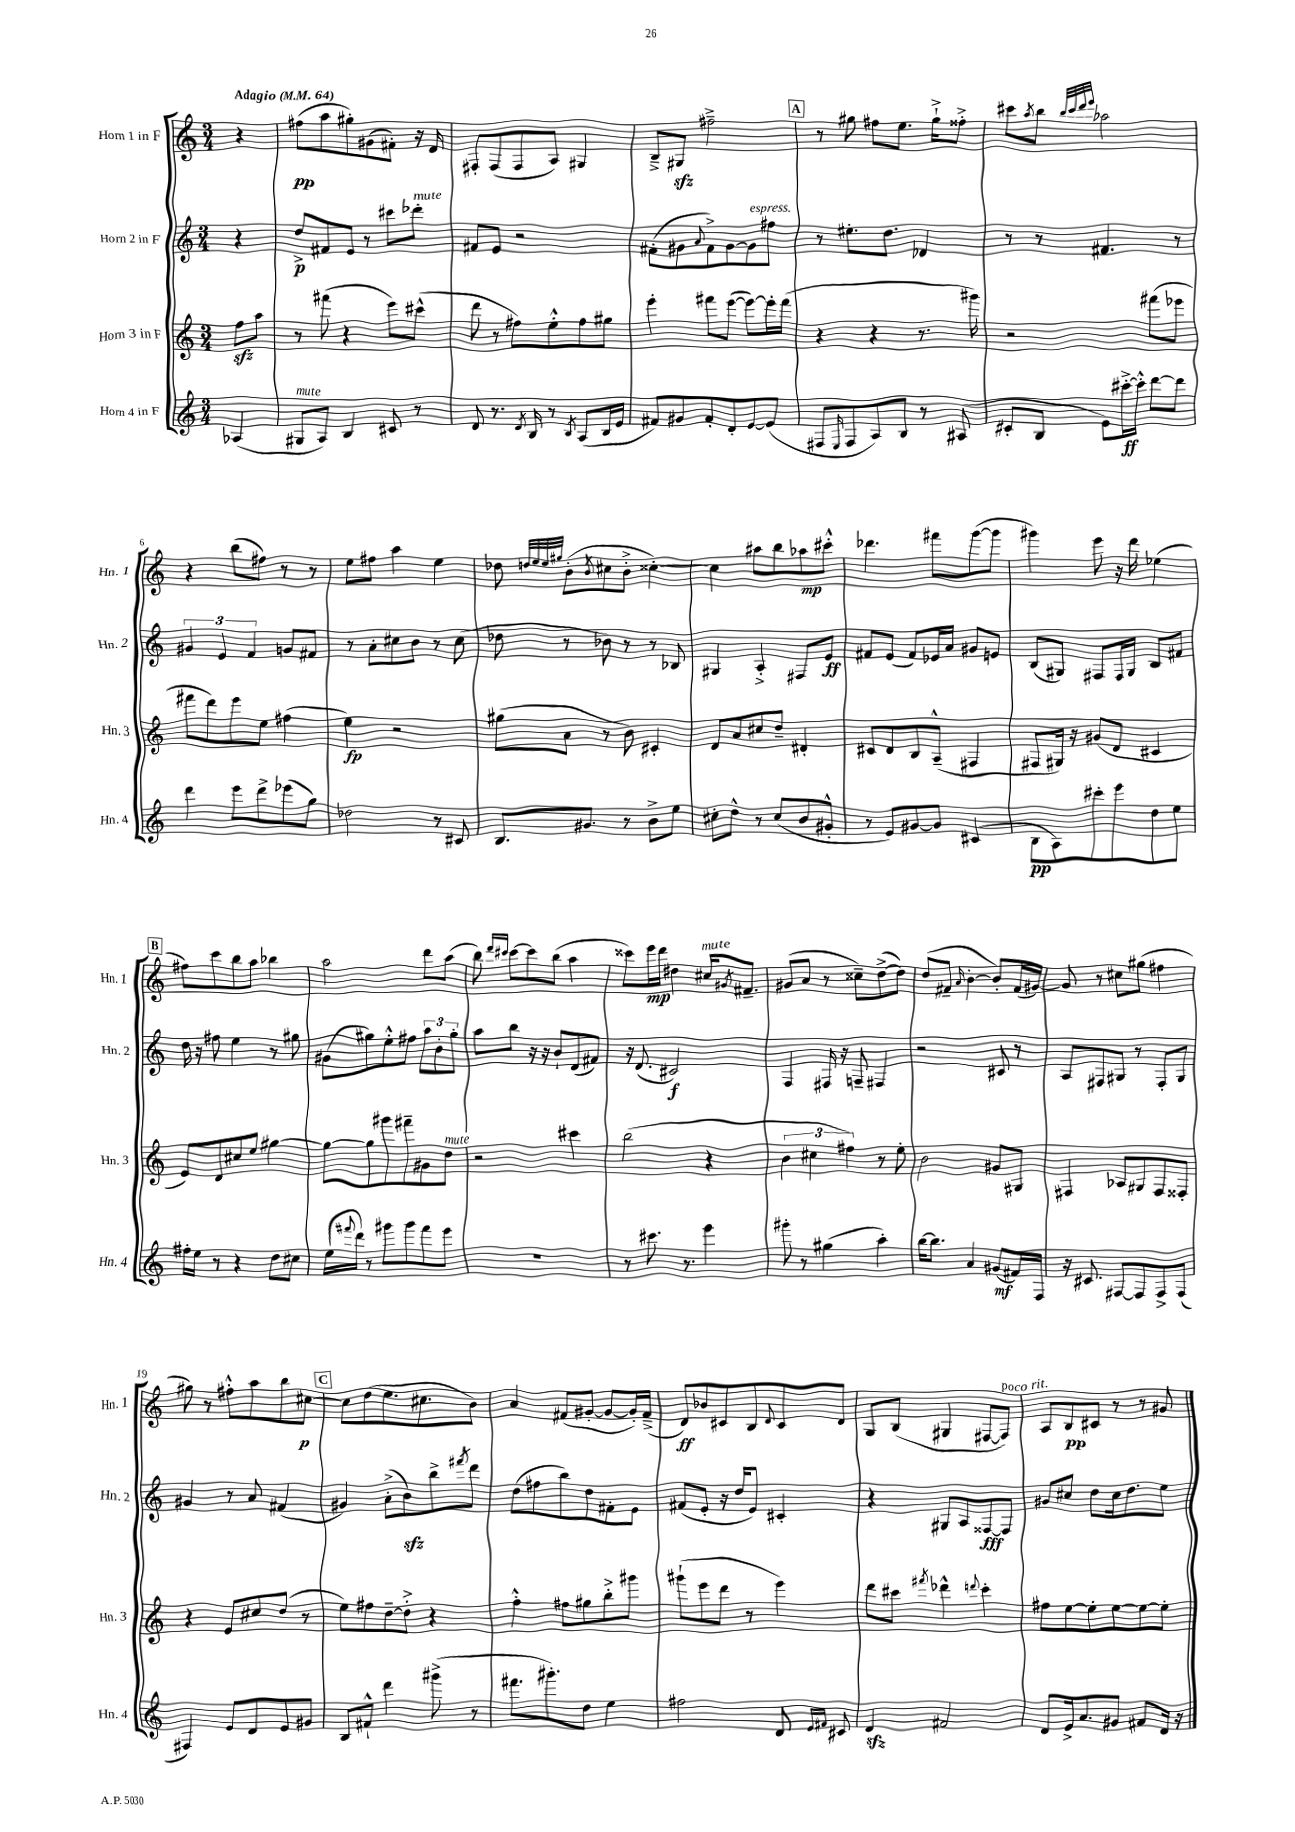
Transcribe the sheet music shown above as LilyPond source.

<<
\new StaffGroup <<
\new Staff = "s0" \with { instrumentName = "Horn 1 in F" shortInstrumentName = "Hn. 1" } {
    \clef treble \key c \major \numericTimeSignature \time 3/4 \partial 4 \tempo "Adagio" 4 = 64
    r4 |
    fis''8\pp( a''8 gis''8-.) gis'8( fis'8-.) r16 d'16 |
    fis8-. fis8( fis8 a8) gis4 |
    b8---> gis8\sfz fis''2---> |
    \mark \markup { \box "A" } r8 gis''8 fis''8 e''8. gis''16-!-> fisis''8-.-> |
    cis'''8 \acciaccatura { a''8 } b''8 \grace { b''32 cis'''32 d'''32 e'''32 } aes''2 |
    r4 b''8( fis''8) r8 r8 |
    e''8 fis''8 a''4 e''4 |
    des''8 \grace { d''32 e''32 e''32 gis''32 } b'8-.( \acciaccatura { b'8 } cis''8 b'8-.-> cisis''4~-.) |
    cisis''4 ais''8 b''8 aes''8\mp cis'''8-.-^ |
    des'''4. fis'''8 g'''8~( g'''8 |
    gis'''4) e'''8 r16 d'''16 ees''4( |
    \mark \markup { \box "B" } fis''8) c'''8 b''8 a''8 bes''4 |
    a''2 d'''8 a''8( |
    b''8) \grace { d'''16 cis'''16 } cis'''8~ cis'''8 b''8( a''4 |
    cisis'''8) e'''16\mp d'''16 dis''4 cis''16^\markup { \italic "mute" } \acciaccatura { gis'8 } fis'8.-- |
    gis'8( a'8 r8 cisis''8--) d''8~->( d''8) |
    d''8( fis'8-- \grace { a'16 } b'4~-. b'8-.) fis'16( gis'16~) |
    gis'8 r8 cis''8 gis''8( fis''4 |
    gis''8) r8 fis''8-.-^ a''8 b''8 cis''8~\p |
    \mark \markup { \box "C" } cis''8 d''8( e''8. cis''8. b'8) |
    a'4 fis'8( gis'8~-. gis'8~ gis'16-.) fis'16--->( |
    d'8\ff) bes'8 cis'8 b8 \appoggiatura { d'8 } cis'8 d'8 |
    g8 b8( gis4 fis8~ fis8^\markup { \italic "poco rit." }) |
    a8 b8\pp cis'8 r8 r8 gis'8 \bar "|." |
}
\new Staff = "s1" \with { instrumentName = "Horn 2 in F" shortInstrumentName = "Hn. 2" } {
    \clef treble \key c \major \numericTimeSignature \time 3/4 \partial 4
    r4 |
    d''8->\p fis'8 e'8 r8 cis'''8 des'''8-.^\markup { \italic "mute" } |
    fis'8 e'8 r2 |
    fis'8-.( gis'8 \appoggiatura { a'8 } fis'8->) gis'8~ gis'8^\markup { \italic "espress." } fis''8 |
    \mark \markup { \box "A" } r8 eis''8.-. d''8. des'4 |
    r8 r8 fis'4. r8 |
    \tuplet 3/2 { gis'4 e'4 f'4 } g'8 fis'8 |
    r8 a'8-. cis''8 b'8 r8 cis''8( |
    des''8 r8 bes'8) r8 r8 bes8 |
    gis4 a4-.-> fis8 e'8\ff |
    fis'8 e'8( fis'8) ees'16 a'16 gis'8 e'8 |
    b8( gis8) fis8 fis16 gis16 b8 fis'8 |
    \mark \markup { \box "B" } d''16 r16 fis''8 e''4 r8 gis''8 |
    gis'8( gis''8) e''8-.-^ fis''8 \tuplet 3/2 { a''8 b'8-. gis''8-. } |
    a''8 b''8 r16 r16 b'8-! d'8( fis'8) |
    r16 d'8.( cis'2\f) |
    f4 fis16 r16 f8-- fis4 |
    r2 cis'8 r8 |
    a8 fis8 gis8 r8 fis8-. gis8 |
    gis'4 r8 a'8 fis'4( |
    \mark \markup { \box "C" } gis'4) a'8-.->( b'8\sfz) b''8-> \acciaccatura { fis'''8 } d'''8 |
    d''8( fis''8 b''8) d''8 fis'8-. e'8 |
    fis'8( e'8-. r16 d''16 e'8) cis'4-. |
    r4 gis8 a8 fisis8~\fff fisis8 |
    gis'8 cis''8 d''8 cis''16 d''8. e''8 \bar "|." |
}
\new Staff = "s2" \with { instrumentName = "Horn 3 in F" shortInstrumentName = "Hn. 3" } {
    \clef treble \key c \major \numericTimeSignature \time 3/4 \partial 4
    f''8\sfz a''8 |
    r8 fis'''8( r4 e'''8) cis'''8-^( |
    d'''8 r8 fis''8) e''8-.-^ fis''8 gis''8 |
    e'''4-. fis'''8 e'''8~( e'''8~) e'''16-. fis'''16( |
    \mark \markup { \box "A" } r4 r4 r8. gis'''16) |
    r2 fis'''8( ees'''8 |
    fis'''8 d'''8) e'''8 e''8 fis''4( |
    e''4\fp) r2 |
    gis''8( a'8 r8 b'8) cis'4-. |
    d'8 a'8 cis''8 d''8-- dis'4-. |
    cis'8 d'8 b8 a8---^( fis4 |
    fis8 gis16) r16 gis'8( d'8 cis'4 |
    \mark \markup { \box "B" } e'8) d'8 cis''8 e''8 gis''4~ |
    gis''8~ gis''8 gis'''8 fis'''8-- gis'8 d''8^\markup { \italic "mute" } |
    r2 cis'''4 |
    b''2( r4 |
    \tuplet 3/2 { b'4 cis''4 fis''4) } r8 e''8-. |
    b'2 gis'8 gis8 |
    fis4 aes8 gis8 fis8 fisis8-. |
    r4 e'8 cis''8 d''8( r8 |
    \mark \markup { \box "C" } e''8) fis''8 d''8~-- d''8-.-> r4 |
    f''4-.-^ fis''8 gis''8 b''8-.-> gis'''8 |
    gis'''8-!( e'''8 d'''8 r8 e'''4) |
    d'''8 cis'''8 \acciaccatura { fis'''8 } des'''4-^ \appoggiatura { d'''8 } cis'''4-. |
    fis''8 e''8~ e''8-. e''8~ e''8~ e''8-. \bar "|." |
}
\new Staff = "s3" \with { instrumentName = "Horn 4 in F" shortInstrumentName = "Hn. 4" } {
    \clef treble \key c \major \numericTimeSignature \time 3/4 \partial 4
    aes4( |
    gis8^\markup { \italic "mute" } a8) b4 cis'8 r8 |
    d'8 r8. \acciaccatura { d'8 } b16 r8 \acciaccatura { b8 } a8( b16 e'16 |
    fis'8) gis'8 fis'8-. d'8-. e'8~ e'8( |
    \mark \markup { \box "A" } fis8 \grace { e16 } fis8 a8) b8 r8 ais8( |
    cis'8-. b8 e'8) cis'''16~-.->\ff cis'''16-.-^ d'''8~ d'''8 |
    d'''4 e'''8 d'''8-> ees'''8( g''8) |
    des''2 r8 cis'8 |
    b8. gis'8. r8 b'8-> e''8 |
    cis''8-. d''8-^ r8 cis''8( b'8 gis'8-.-^ |
    r8 e'8) gis'8~ gis'8 cis'4( |
    b8\pp a8) cis'''8-. e'''8 d''8 e''8 |
    \mark \markup { \box "B" } fis''16-. e''16 r8 r4 d''8 cis''8 |
    e''16( \appoggiatura { fis'''8 } d'''16) r8 gis'''8 gis'''8 fis'''8 e'''8 |
    R2. |
    r8 cis'''8. r8. e'''4 |
    gis'''8-. r8 gis''4( a''4-.) |
    b''16~ b''8. a'4 gis'8\mf( fis'16) f16 |
    r16 cis'8. fis8~ fis8 fis8-> fis8( |
    fis4) e'8 d'8 e'8 gis'8 |
    \mark \markup { \box "C" } b8 fis'8-!-^ d'''4 gis'''8->( r8 |
    fis'''8. gis'''8.-.) d''8 e''4 |
    fis''2 d'8 \grace { e'16 fis'16 } cis'8 |
    d'4\sfz fis'2 |
    d'8 e'16-> a'8. gis'8 fis'8 d'16 r16 \bar "|." |
}
>>
>>
